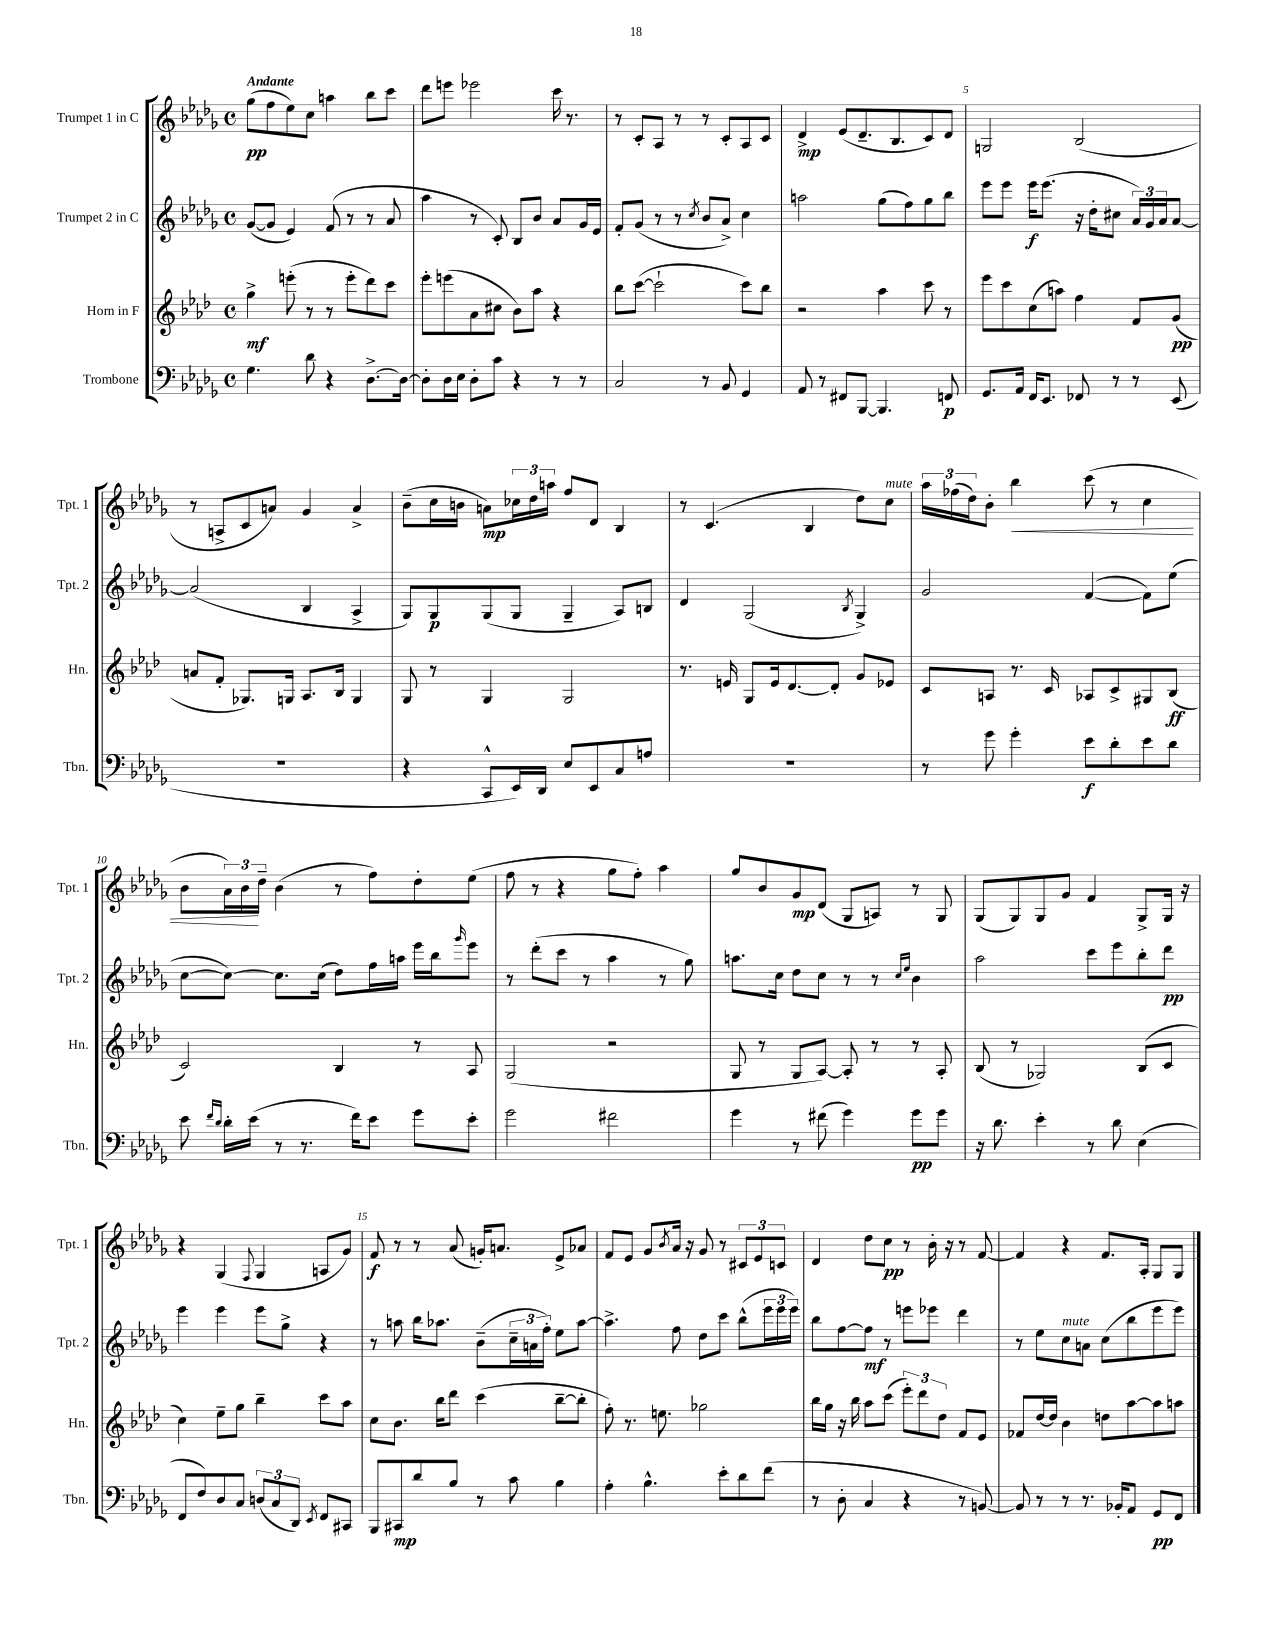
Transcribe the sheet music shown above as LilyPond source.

<<
\new StaffGroup <<
\new Staff = "s0" \with { instrumentName = "Trumpet 1 in C" shortInstrumentName = "Tpt. 1" } {
    \clef treble \key des \major \defaultTimeSignature \time 4/4 \tempo "Andante"
    ges''8\pp( f''8 ees''8) c''8 a''4 bes''8 c'''8 |
    des'''8 e'''8 ees'''2 c'''16 r8. |
    r8 c'8-. aes8 r8 r8 c'8-. aes8 c'8 |
    des'4->\mp ees'8( des'8.-- bes8. c'8) des'8 |
    g2 bes2( |
    r8 a8-> c'8 a'8) ges'4 a'4-> |
    bes'8--( c''16 b'16 a'8\mp) \tuplet 3/2 { ces''16 des''16 a''16 } f''8 des'8 bes4 |
    r8 c'4.( bes4 des''8) c''8^\markup { \italic "mute" } |
    \tuplet 3/2 { aes''16 fes''16( des''16) } bes'8-. bes''4\< c'''8( r8 c''4 |
    bes'8 \tuplet 3/2 { aes'16) bes'16\! des''16-- } bes'4( r8 f''8) des''8-. ees''8( |
    f''8 r8 r4 ges''8 f''8-.) aes''4 |
    ges''8 bes'8 ges'8\mp des'8( ges8 a8) r8 ges8 |
    ges8( ges8) ges8 ges'8 f'4 ges8-> ges16 r16 |
    r4 ges4( \appoggiatura { f8 } ges4 a8 ges'8) |
    f'8\f r8 r8 aes'8( g'16-.) a'8. ees'8-> aes'8 |
    f'8 ees'8 ges'8 \acciaccatura { bes'8 } aes'16 r16 ges'8 r8 \tuplet 3/2 { cis'8 ees'8 c'8 } |
    des'4 des''8 c''8\pp r8 bes'16-. r16 r8 f'8~ |
    f'4 r4 f'8. aes16-. ges8 ges8 \bar "|." |
}
\new Staff = "s1" \with { instrumentName = "Trumpet 2 in C" shortInstrumentName = "Tpt. 2" } {
    \clef treble \key des \major \defaultTimeSignature \time 4/4
    ges'8~( ges'8 ees'4) f'8( r8 r8 aes'8 |
    aes''4 r8 c'8-.) bes8 bes'8 aes'8 ges'16 ees'16 |
    f'8-. ges'8( r8 r8 \acciaccatura { c''8 } bes'8 aes'8->) c''4 |
    a''2 ges''8( f''8) ges''8 bes''8 |
    ees'''8 ees'''8 ees'''16\f ees'''8.( r16 des''16-. cis''8 \tuplet 3/2 { aes'16) ges'16 aes'16 } aes'8~ |
    aes'2( bes4 aes4-> |
    ges8) ges8\p ges8( ges8 ges4-- aes8) b8 |
    des'4 ges2( \acciaccatura { bes8 } ges4->) |
    ges'2 f'4~( f'8) ees''8( |
    c''8~ c''8~) c''8. c''16( des''8) f''16 a''16 ees'''16 bes''16 \grace { ges'''16 } ees'''8 |
    r8 des'''8-.( c'''8 r8 aes''4 r8 ges''8) |
    a''8. c''16 des''8 c''8 r8 r8 \grace { c''16 ees''16 } bes'4 |
    aes''2 c'''8 ees'''8 bes''8-. des'''8\pp |
    ees'''4 ees'''4 ees'''8 ges''8-> r4 |
    r8 a''8 bes''16 aes''8. bes'8--( \tuplet 3/2 { c''16-- a'16 f''16-.) } ees''8 aes''8~ |
    aes''4.-> f''8 des''8 c'''8 bes''8-^( \tuplet 3/2 { ees'''16 ees'''16 ees'''16) } |
    bes''8 f''8~ f''8\mf r8 e'''8 ees'''8 des'''4 |
    r8 ees''8 c''8^\markup { \italic "mute" } a'8 c''8( bes''8 ees'''8 ees'''8) \bar "|." |
}
\new Staff = "s2" \with { instrumentName = "Horn in F" shortInstrumentName = "Hn." } {
    \clef treble \key aes \major \defaultTimeSignature \time 4/4
    g''4->\mf e'''8-.( r8 r8 e'''8-. des'''8) c'''8 |
    ees'''8-. e'''8( aes'8 cis''8 bes'8) aes''8 r4 |
    bes''8 c'''8~( c'''2-! c'''8) bes''8 |
    r2 aes''4 c'''8 r8 |
    ees'''8 c'''8 c''8( a''8) f''4 f'8 g'8\pp( |
    a'8 f'8-. ges8.) g16 aes8. bes16 g4 |
    g8 r8 g4 g2 |
    r8. e'16 g8 e'16 des'8.~ des'8-. g'8 ees'8 |
    c'8 a8 r8. c'16 aes8 c'8-> gis8 bes8\ff( |
    c'2) bes4 r8 aes8 |
    g2( r2 |
    g8 r8 g8 aes8~) aes8-. r8 r8 aes8-. |
    bes8( r8 ges2) bes8( c'8 |
    c''4) ees''8-- g''8 bes''4-- c'''8 aes''8 |
    c''8 bes'8. bes''16 des'''8 c'''4( bes''8~-- bes''8-. |
    f''8-.) r8. e''8. ges''2 |
    bes''16 g''16 r16 bes''16 aes''8 c'''8( \tuplet 3/2 { ees'''8-.) des'''8 des''8 } f'8 ees'8 |
    fes'8 des''16~ des''16 bes'4 d''8 aes''8~ aes''8 a''8 \bar "|." |
}
\new Staff = "s3" \with { instrumentName = "Trombone" shortInstrumentName = "Tbn." } {
    \clef bass \key des \major \defaultTimeSignature \time 4/4
    ges4. des'8 r4 des8.~-> des16~ |
    des8-. des16 ees16 des8-. c'8 r4 r8 r8 |
    c2 r8 bes,8 ges,4 |
    aes,8 r8 fis,8 bes,,8~ bes,,4. f,8\p |
    ges,8. aes,16 f,16 ees,8. fes,8 r8 r8 ees,8( |
    R1 |
    r4 c,8-^ ees,16) des,16 ees8 ees,8 c8 a8 |
    r1 |
    r8 ges'8 ges'4-. ees'8\f des'8-. ees'8 des'8 |
    ees'8 \grace { f'16 des'16 } des'16-. ees'16( r8 r8. f'16) ees'8 ges'8 ees'8-. |
    ges'2 fis'2 |
    ges'4 r8 fis'8( ges'4) ges'8\pp ges'8 |
    r16 des'8. ees'4-. r8 des'8 ees4( |
    f,8 f8) des8 c8 \tuplet 3/2 { d8( c8 des,8) } \acciaccatura { ees,8 } f,8 cis,8 |
    bes,,8 cis,8\mp des'8 bes8 r8 c'8 bes4 |
    aes4-. bes4.-^ ees'8-. des'8 f'8( |
    r8 des8-. c4 r4 r8 b,8~) |
    b,8 r8 r8 r8. bes,16-. aes,8 ges,8\pp f,8 \bar "|." |
}
>>
>>
\layout { \context { \Score \override BarNumber.break-visibility = ##(#f #t #t) barNumberVisibility = #(every-nth-bar-number-visible 5) } }
